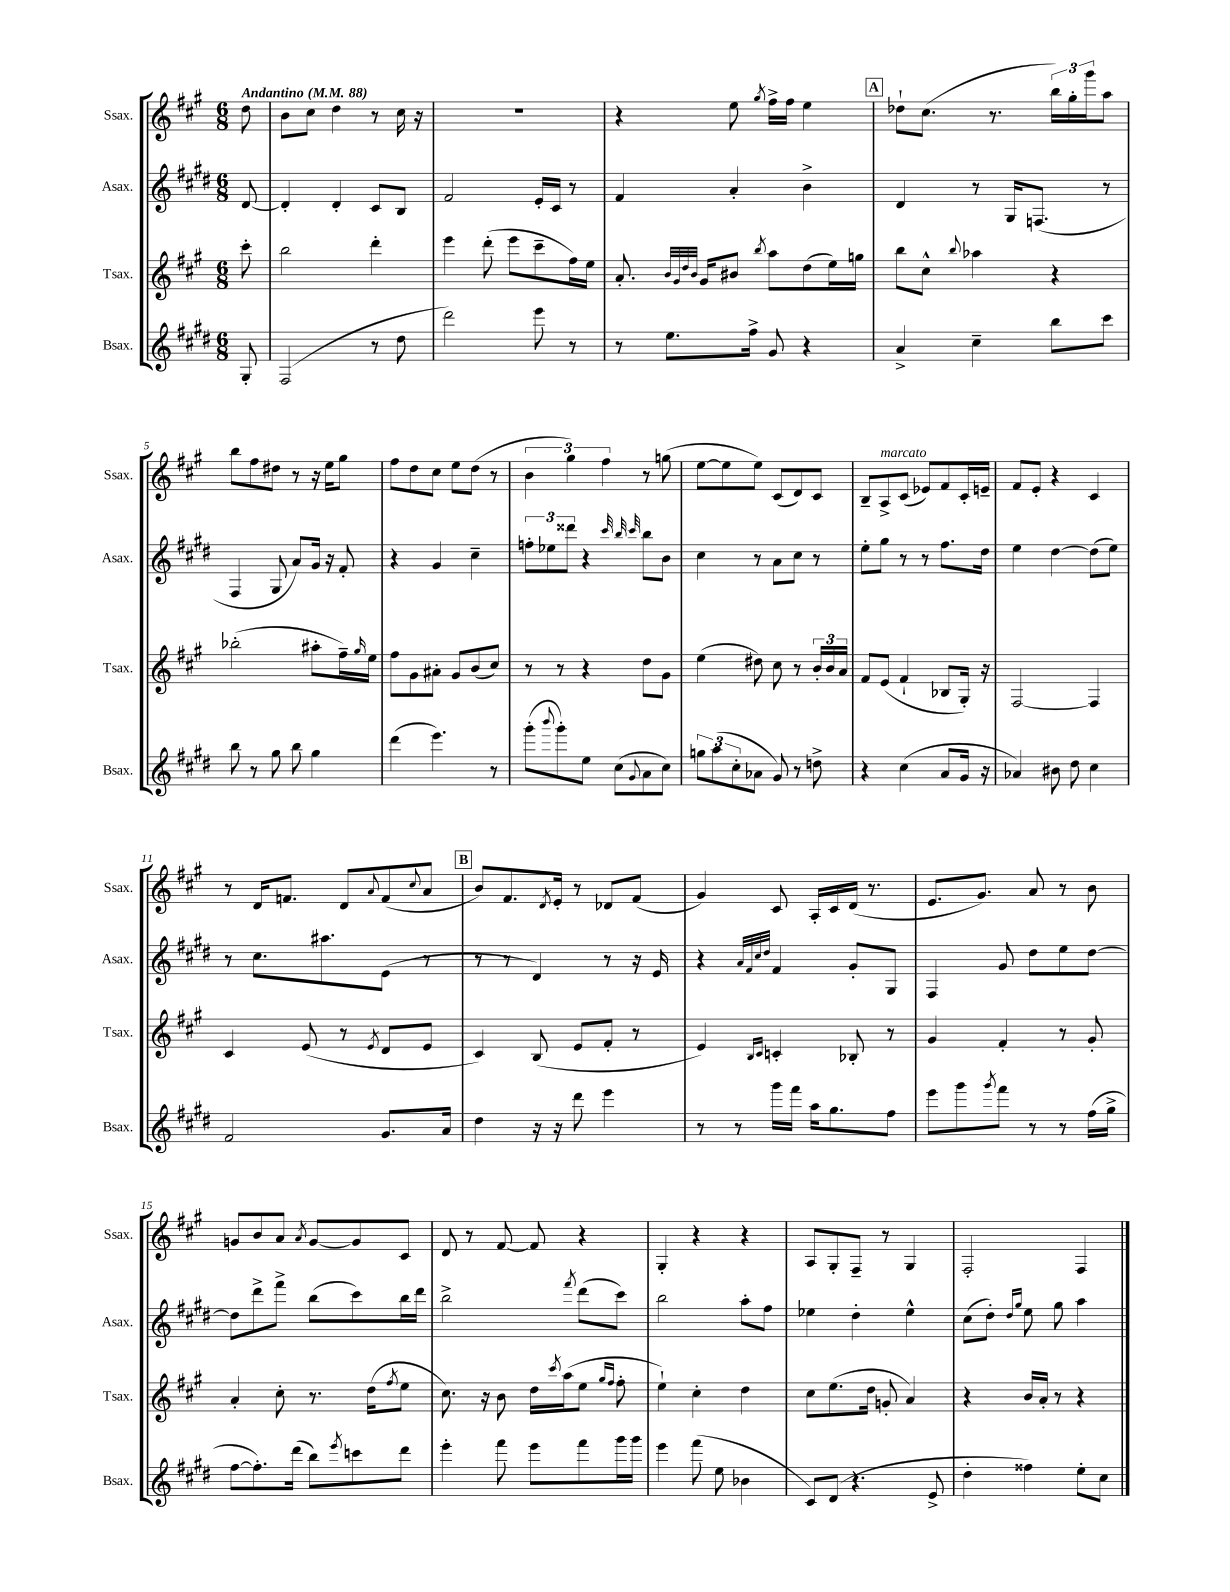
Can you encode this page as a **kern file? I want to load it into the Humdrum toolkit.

**kern	**kern	**kern	**kern
*part4	*part3	*part2	*part1
*staff4	*staff3	*staff2	*staff1
*I"Bsax.	*I"Tsax.	*I"Asax.	*I"Ssax.
*I'Bsax.	*I'Tsax.	*I'Asax.	*I'Ssax.
*clefG2	*clefG2	*clefG2	*clefG2
*k[f#c#g#d#]	*k[f#c#g#]	*k[f#c#g#d#]	*k[f#c#g#]
*M6/8	*M6/8	*M6/8	*M6/8
*MM88	*MM88	*MM88	*MM88
=	=	=	=
!	!	!	!LO:TX:a:B:t=Andantino
8G#'/	8ccc#'\	[8d#/	8dd\
=1	=1	=1	=1
(2F#/	2bb\	4d#'/]	8b\L
.	.	.	8cc#\J
.	.	4d#'/	4dd\
8r	4ddd'\	8c#/L	8r
8dd#\	.	8B/J	16cc#\
.	.	.	16r
=2	=2	=2	=2
2ddd#\)	4eee\	2f#/	2.r
.	(8ddd'\	.	.
.	8eee\L	.	.
8eee\	8ccc#~\	16e'/LL	.
.	.	16c#/JJ	.
8r	16ff#\L)	8r	.
.	16ee\JJ	.	.
=3	=3	=3	=3
8r	8.a'/	4f#/	4r
8.ee\L	.	.	.
.	32qqb/LLL	.	.
.	32qqg#/	.	.
.	32qqdd/	.	.
.	32qqb/JJJ	.	.
.	16g#/KL	.	.
.	8b#X/J	4a'/	8ee\
16ff#^\Jk	.	.	.
.	8qbb/	.	8qgg#/
8g#/	8aa\L	.	16ff#^\LL
.	.	.	16ff#\JJ
4r	(8dd\	4b^\	4ee\
.	16ee\L)	.	.
.	16ggn\JJ	.	.
!!LO:REH:place=s1:t=A
=4	=4	=4	=4
4a^/	8bb\L	4d#/	8dd-X`\L
.	8cc#^^\J	.	(8.cc#\J
.	8qqbb/	.	.
4cc#~\	4aa-X\	8r	.
.	.	.	8.r
.	.	16G#/KL	.
.	.	(8.Fn/J	.
8bb\L	4r	.	24bb\LL)
.	.	.	24gg#'\
.	.	.	24ggg#\J
8ccc#\J	.	8r	8aa\J
!!LO:LB:g=z
=5	=5	=5	=5
8bb\	(2bb-X'\	4F#/	8bb\L
8r	.	.	8ff#\
8gg#\	.	8G#/	8dd#X\J
8bb\	.	8a/L)	8r
4gg#\	8aa#X'\L	16g#/Jk	16r
.	.	16r	16ee\KL
.	16ff#~\L)	8f#'/	8gg#\J
.	16qqgg#/	.	.
.	16ee\JJ	.	.
=6	=6	=6	=6
(4ddd#\	8ff#\L	4r	8ff#\L
.	8g#\	.	8dd\
4.eee\)	8a#X'\J	4g#/	8cc#\J
.	8g#/L	.	8ee\L
.	(8b/	4cc#~\	(8dd\J
8r	8cc#/J)	.	8r
=7	=7	=7	=7
(8ggg#'\L	8r	12ffn'\L	6b\
.	.	12ee-X\	.
8qqbbb/	.	.	.
8ggg#'\)	8r	.	.
.	.	12ddd##X\J	6gg#\)
8ee\J	4r	4r	.
.	.	.	6ff#\
(8cc#\L	.	.	.
.	.	32qqccc#/	.
.	.	32qqbb/	.
8qqg#/	.	32qqccc#/	.
8a\	8dd\L	8bb\L	8r
8cc#\J)	8g#\J	8b\J	(8ggn\
=8	=8	=8	=8
12ggn\L	(4ee\	4cc#\	[8ee\L
(12aa\	.	.	.
.	.	.	8ee\]
12cc#'\	.	.	.
8a-X\J	8dd#X\)	8r	8ee\J)
8g#/)	8cc#\	8a\L	(8c#/L
8r	8r	8cc#\J	8d/)
8ddn^\	24b'/LL	8r	8c#/J
.	24b/	.	.
.	24a/JJ	.	.
=9	=9	=9	=9
4r	8f#/L	8ee'\L	8B~/L
!	!	!	!LO:TX:a:i:t=marcato
.	(8e/J	8gg#\J	8A^/
(4cc#\	4f#`/	8r	(8c#/J
.	.	8r	8e-X/L)
8a/L	8B-X/L	8.ff#\L	8f#/
16g#/Jk	16G#'/Jk)	.	16c#'/L
16r	16r	16dd#\Jk	16en~/JJ
=10	=10	=10	=10
4a-X/)	[2F#/	4ee\	8f#/L
.	.	.	8e'/J
8b#X\	.	[4dd#\	4r
8dd#\	.	.	.
4cc#\	4F#/]	(8dd#\L]	4c#/
.	.	8ee\J)	.
!!LO:LB:g=z
=11	=11	=11	=11
2f#/	4c#/	8r	8r
.	.	8.cc#\L	16d/KL
.	.	.	8.fn/J
.	(8e/	.	.
.	.	8.aa#X\	.
.	8r	.	8d/L
.	8qe/	.	8qqa/
8.g#/L	8d/L	(8e\J	(8f/
.	.	.	8qqcc#/
.	8e/J	8r	8a/J
16a/Jk	.	.	.
!!LO:REH:place=s1:t=B
=12	=12	=12	=12
4dd#\	4c#/)	8r	8b/L)
.	.	8r	8.f#/
16r	(8B/	4d#/)	.
.	.	.	8qd/
16r	.	.	16e'/Jk
8ddd#\	8e/L	.	8r
4eee\	8f#'/J	8r	8d-X/L
.	8r	16r	(8f#/J
.	.	16e/	.
=13	=13	=13	=13
8r	4e/)	4r	4g#/)
8r	.	.	.
.	.	32qqa/LLL	.
.	.	32qqf#/	.
.	16qqB/LL	32qqcc#/	.
.	16qqc#/JJ	32qqdd#/JJJ	.
16ggg#\LL	4cn'/	4f#/	8c#/
16fff#\JJ	.	.	.
16aa\KL	.	.	16A'/LL
8.gg#\	.	.	16c#/
.	8B-X'/	8g#'/L	(16d/JJ
.	.	.	8.r
8ff#\J	8r	8G#/J	.
=14	=14	=14	=14
8eee\L	4g#/	4F#/	8.e/L
8ggg#\	.	.	.
.	.	.	8.g#/J)
8qggg#/	.	.	.
8fff#\J	4f#'/	8g#/	.
8r	.	8dd#\L	8a/
8r	8r	8ee\	8r
(16ff#\LL	8g#'/	[8dd#\J	8b\
16gg#^\JJ	.	.	.
!!LO:LB:g=z
=15	=15	=15	=15
[8ff#\L	4a'/	8dd#\L]	8gn/L
8.ff#'\])	.	8ddd#^\	8b/
.	8cc#'\	8fff#^\J	8a/J
(16ddd#\Jk	.	.	.
.	.	.	8qa/
8bb\L)	8.r	(8bb\L	[8g/L
8qeee/	.	.	.
8cccn\	.	8ccc#\)	8g/]
.	(16dd\KL	.	.
.	8qff#/	.	.
8ddd#\J	8ee\J	16bb\L	8c#/J
.	.	16ddd#\JJ	.
=16	=16	=16	=16
4eee'\	8.cc#\)	2bb^\	8d/
.	.	.	8r
.	16r	.	.
8fff#\	8b\	.	[8f#/
8eee\L	16dd\LL	.	8f#/]
.	8qccc#/	.	.
.	(16aa\J	.	.
.	.	8qfff#/	.
8fff#\	8ee\J	(8ddd#\L	4r
.	16qqgg#/LL	.	.
.	16qqff#/JJ	.	.
16ggg#\L	8ff#'\	8ccc#\J)	.
16ggg#\JJ	.	.	.
=17	=17	=17	=17
4eee\	4ee`\)	2bb\	4G#'/
(8fff#\	4cc#'\	.	4r
8ee\	.	.	.
4b-X\	4dd\	8aa'\L	4r
.	.	8ff#\J	.
=18	=18	=18	=18
8c#/L)	8cc#\L	4ee-X\	8A/L
(8d#/J	(8.ee\	.	8G#'/
4.r	.	4dd#'\	8F#~/J
.	16dd\Jk	.	.
.	8gn'/	.	8r
.	4a/)	4ee-^^\	4G#/
8e^/	.	.	.
=19	=19	=19	=19
4dd#'\	4r	(8cc#\L	2F#'/
.	.	8dd#'\J)	.
.	.	16qqdd#/LL	.
.	.	16qqgg#/JJ	.
4ff##X\)	16b/LL	8ee\	.
.	16a'/JJ	.	.
.	8r	8gg#\	.
8ee'\L	4r	4aa\	4F#/
8cc#\J	.	.	.
==	==	==	==
*-	*-	*-	*-
